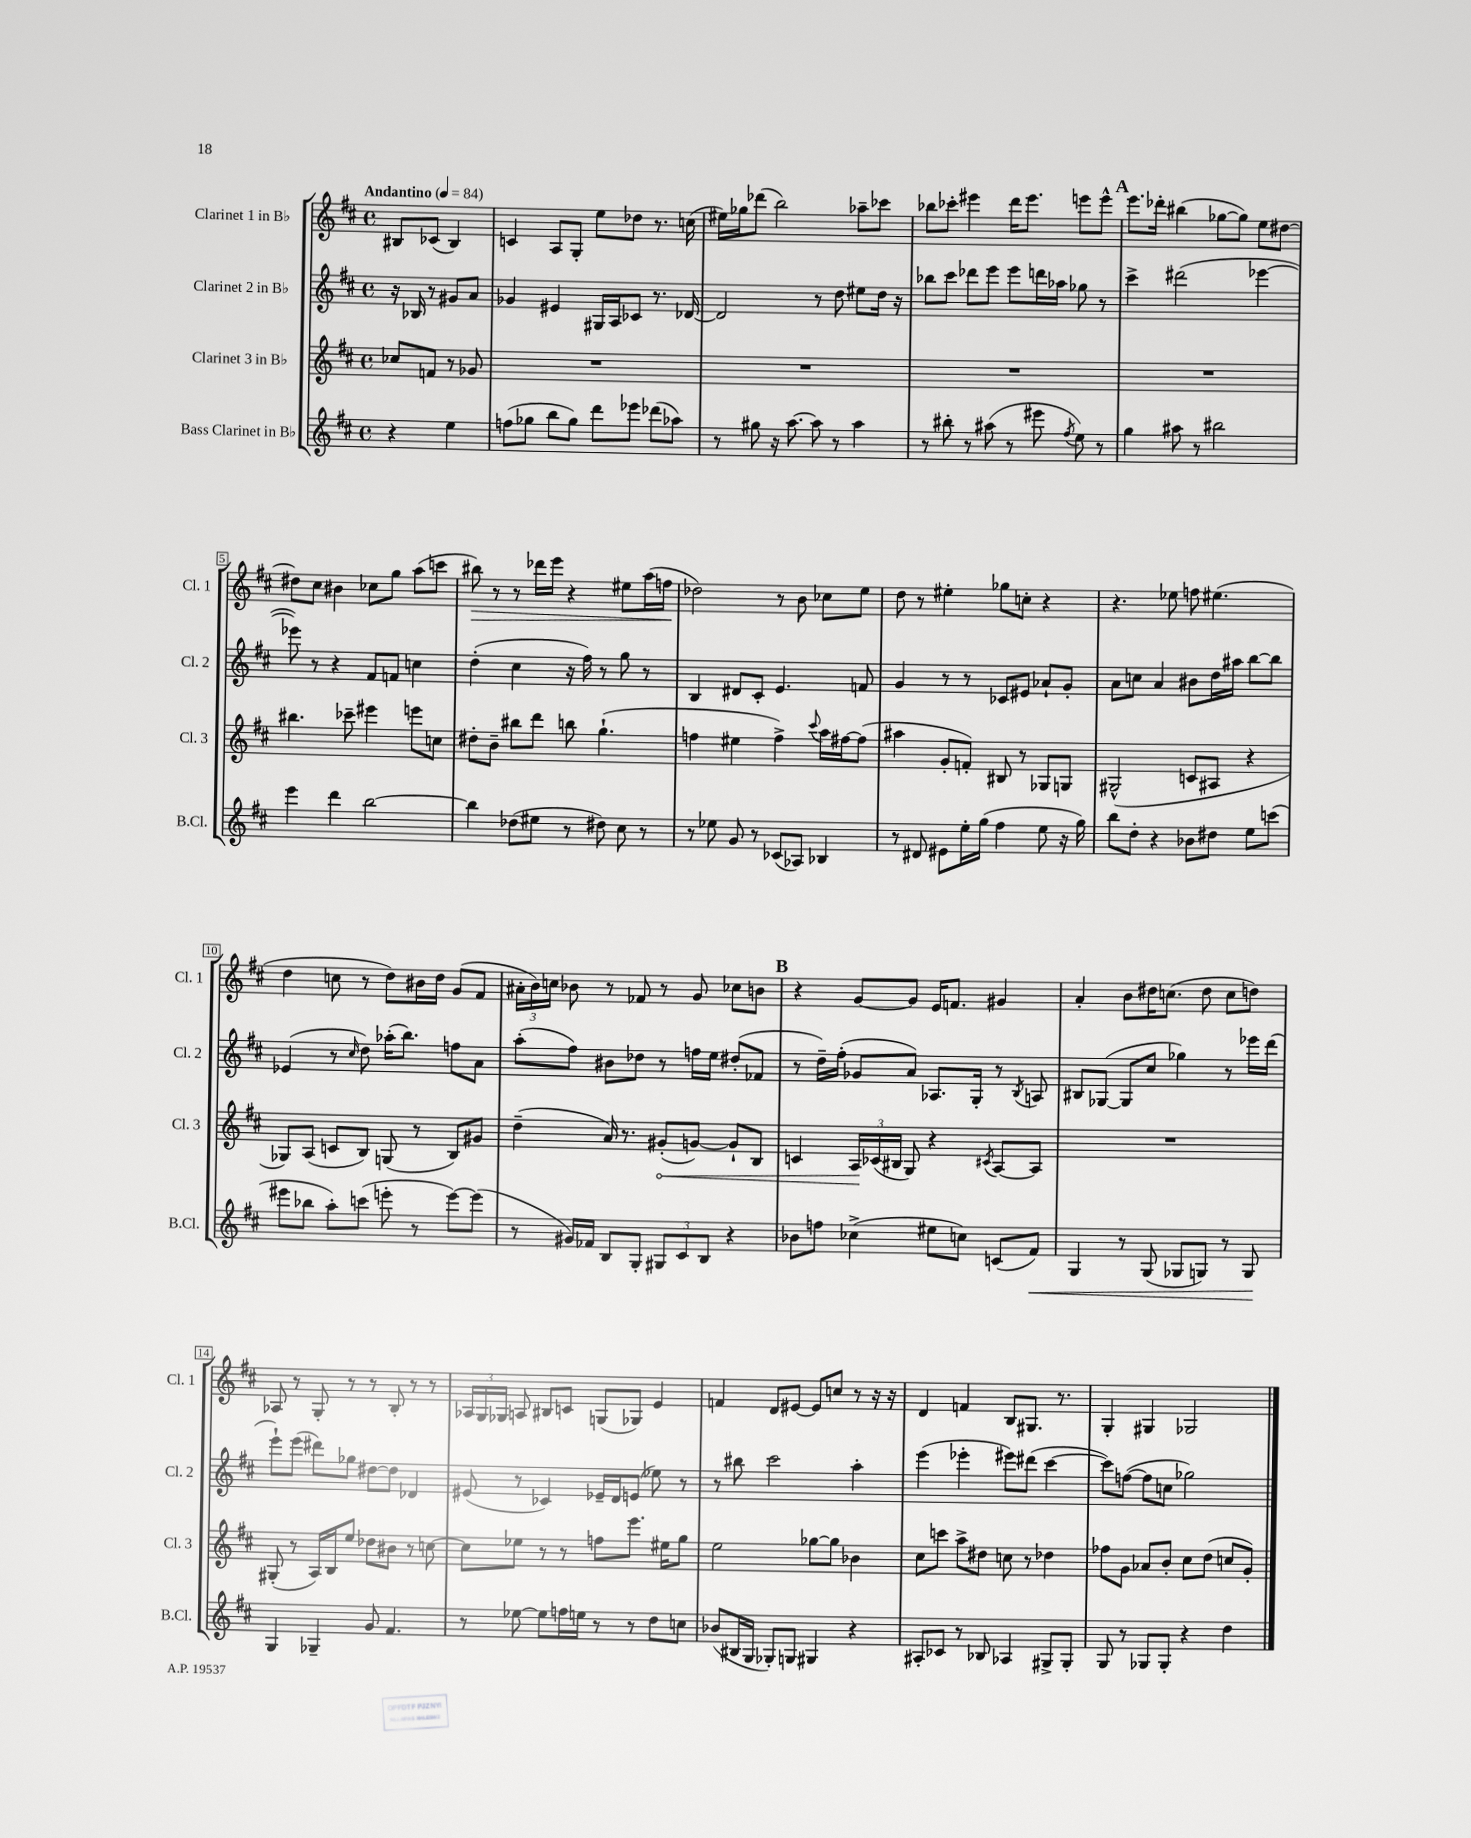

**kern	**dynam	**kern	**dynam	**kern	**kern	**dynam
*part4	*part4	*part3	*part3	*part2	*part1	*part1
*staff4	*staff4	*staff3	*staff3	*staff2	*staff1	*staff1
*I"Bass Clarinet in B♭	*	*I"Clarinet 3 in B♭	*	*I"Clarinet 2 in B♭	*I"Clarinet 1 in B♭	*
*I'B.Cl.	*	*I'Cl. 3	*	*I'Cl. 2	*I'Cl. 1	*
*clefG2	*	*clefG2	*	*clefG2	*clefG2	*
*k[f#c#]	*	*k[f#c#]	*	*k[f#c#]	*k[f#c#]	*
*M4/4	*	*M4/4	*	*M4/4	*M4/4	*
*met(c)	*	*met(c)	*	*met(c)	*met(c)	*
*MM84	*	*MM84	*	*MM84	*MM84	*
=	=	=	=	=	=	=
!	!	!	!	!	!LO:TX:a:B:t=Andantino	!
4r	.	8cc-X/L	.	16r	8B#X/L	.
.	.	.	.	16B-X/	.	.
.	.	8fn/J	.	8r	(8c-X/J	.
4ee\	.	8r	.	8g#X/L	4B#/)	.
.	.	8g-X/	.	8a/J	.	.
=1	=1	=1	=1	=1	=1	=1
(8ffn\L	.	1r	.	4g-X/	4cn/	.
8gg-X\J	.	.	.	.	.	.
8bb\L	.	.	.	4e#X/	8A/L	.
8gg-\J)	.	.	.	.	8G'/J	.
8ddd\L	.	.	.	16G#X/LL	8ee\L	.
.	.	.	.	16A/J	.	.
8eee-X\J	.	.	.	8c-X/J	8dd-X\J	.
(8ddd-X\L	.	.	.	8.r	8.r	.
8aa-X\J)	.	.	.	.	.	.
.	.	.	.	[16d-X/	(16ccn\	.
=2	=2	=2	=2	=2	=2	=2
8r	.	1r	.	2d-/]	16ee#X\LL)	.
.	.	.	.	.	16gg-X\J	.
8gg#X\	.	.	.	.	(8ddd-X\J	.
16r	.	.	.	.	2bb\)	.
[8.aa\	.	.	.	.	.	.
8aa\]	.	.	.	8r	.	.
8r	.	.	.	8dd\	.	.
4aa\	.	.	.	8ee#X\L	8aa-X~\L	.
.	.	.	.	16dd\Jk	8ccc-X\J	.
.	.	.	.	16r	.	.
=3	=3	=3	=3	=3	=3	=3
8r	.	1r	.	8bb-X\L	8bb-X\L	.
8bb#X'\	.	.	.	8ccc#\J	8ccc-X'\J	.
8r	.	.	.	8ddd-X\L	4eee#X\	.
(8aa#X\	.	.	.	8eee\J	.	.
8r	.	.	.	8eee\L	16ddd\KL	.
.	.	.	.	.	8.eee#\J	.
8eee#X\	.	.	.	16dddn\L	.	.
.	.	.	.	16aa-X\JJ	.	.
8qff#/	.	.	.	.	.	.
8ee\)	.	.	.	8gg-X\	8eeen\L	.
8r	.	.	.	8r	8eee^^\J	.
!!LO:REH:place=s1:t=A
=4	=4	=4	=4	=4	=4	=4
4gg\	.	1r	.	4ccc#^\	8.eee\L	.
.	.	.	.	.	16ddd-X'\Jk	.
8aa#X\	.	.	.	(2ddd#X\	(4bb#X\	.
8r	.	.	.	.	.	.
2bb#X\	.	.	.	.	[8gg-X\L	.
.	.	.	.	.	8gg-\J])	.
.	.	.	.	[4eee-X\	8ee\L	.
.	.	.	.	.	[8dd#X\J	.
!!LO:LB:g=z
=5	=5	=5	=5	=5	=5	=5
4eee\	.	4.bb#X\	.	8eee-X\])	8dd#X\L]	.
.	.	.	.	8r	8cc#\J	.
4ddd\	.	.	.	4r	4b#X\	.
.	.	8ccc-X~\	.	.	.	.
[2bb\	.	4eee#X\	.	8f#/L	8cc-X\L	.
.	.	.	.	8fn/J	8gg\J	.
.	.	8eeen\L	.	4ccn\	(8aa\L	.
.	.	8ccn\J	.	.	8cccn\J	.
=6	=6	=6	=6	=6	=6	=6
!	!	!	!	!	!	!LO:HP:b
4bb\]	.	8dd#X'\L	.	(4dd'\	8bb#X\)	>
.	.	8b~\J	.	.	8r	.
(8dd-X\L	.	8bb#X\L	.	4cc#\	8r	.
8ee#X\J	.	8ddd\J	.	.	16ddd-X\LL	.
.	.	.	.	.	16eee\JJ	.
8r	.	8bbn\	.	16r	4r	.
.	.	.	.	16ff#\)	.	.
8dd#X\)	.	(4.gg`\	.	8r	.	.
8cc#\	.	.	.	8gg\	8ee#X\L	.
8r	.	.	.	8r	(16aa\L	.
.	.	.	.	.	16ffn\JJ	.
.	.	.	.	.	.	]
=7	=7	=7	=7	=7	=7	=7
8r	.	4ffn\	.	4B/	2dd-X\)	.
8ee-X\	.	.	.	.	.	.
8g/	.	4ee#X\	.	8d#X/L	.	.
8r	.	.	.	8c#'/J	.	.
(8c-X/L	.	4ff^\)	.	4.e/	8r	.
8A-X/J)	.	.	.	.	8b\	.
.	.	8qqccc#/	.	.	.	.
4B-X/	.	16aa\LL	.	.	8cc-X\L	.
.	.	[16ff#X\J	.	.	.	.
.	.	(8ff#\J]	.	8fn/	8ee\J	.
=8	=8	=8	=8	=8	=8	=8
8r	.	4aa#X\	.	4g/	8dd\	.
8d#X/	.	.	.	.	8r	.
8e#X\L	.	8g'/L	.	8r	4ee#X'\	.
16ee'\L	.	8fn'/J)	.	8r	.	.
(16gg\JJ	.	.	.	.	.	.
4ff#\	.	8B#X/	.	8c-X/L	8gg-X\L	.
.	.	8r	.	8e#X/J	8ccn'\J	.
8ee\	.	8G-X/L	.	8a-X`/L	4r	.
16r	.	8Gn/J	.	8g'/J	.	.
16gg\)	.	.	.	.	.	.
=9	=9	=9	=9	=9	=9	=9
8bb\L	.	(2G#X^^/	.	8a\L	4.r	.
8dd'\J	.	.	.	8ccn\J	.	.
4r	.	.	.	4a/	.	.
.	.	.	.	.	8ee-X\	.
8b-X\L	.	8cn/L	.	8b#X\L	8ffn\	.
8dd#X\J	.	8A#X/J	.	16dd\L	(4.ee#X\	.
.	.	.	.	16aa#X\JJ	.	.
8ee\L	.	4r	.	[8bb\L	.	.
(8cccn\J	.	.	.	8bb\J]	.	.
!!LO:LB:g=z
=10	=10	=10	=10	=10	=10	=10
8eee#X\L	.	8G-X/L)	.	(4e-X/	4dd\	.
8bb-X\J	.	(8A/J	.	.	.	.
8aa'\L)	.	8cn/L	.	8r	8ccn\	.
.	.	.	.	16qqcc#/	.	.
(8cccn\J	.	8B/J)	.	8dd\)	8r	.
8eeen'\	.	(8Gn/	.	(16aa-X'\KL	8dd\L)	.
.	.	.	.	8.bb\J)	.	.
8r	.	8r	.	.	16b#X\L	.
.	.	.	.	.	16dd\JJ	.
[8eee\L)	.	8B/L)	.	8ffn\L	(8g/L	.
(8eee\J]	.	8g#X/J	.	8a\J	8f#/J	.
=11	=11	=11	=11	=11	=11	=11
8r	.	(4dd~\	.	(8aa'\L	24a#X'\LL	.
.	.	.	.	.	24b\)	.
.	.	.	.	.	24ccn\JJ	.
16g#X/LL)	.	.	.	8ff#\J)	8b-X\	.
16f-X/JJ	.	.	.	.	.	.
8B/L	.	16a/)	.	8b#X\L	8r	.
.	.	8.r	.	.	.	.
8G'/J	.	.	.	8dd-X\J	8f-X/	.
!	!	!	!LO:HP:b	!	!	!
12G#X/L	.	(8g#X'/L	<	8r	8r	.
12c#/	.	.	.	.	.	.
.	.	[8gn/J)	.	16ffn\LL	8g/	.
12B/J	.	.	.	.	.	.
.	.	.	.	16ee\JJ	.	.
4r	.	8g`/L]	.	(8dd#X'/L	8cc-X\L	.
.	.	8B/J	.	8f-X/J	8bn\J	.
!!LO:REH:place=s1:t=B
=12	=12	=12	=12	=12	=12	=12
8b-X\L	.	4cn/	.	8r	4r	.
8ffn\J	.	.	.	16dd~\LL)	.	.
.	.	.	.	(16ff#'\JJ	.	.
(4cc-X^\	.	24A/LL	.	8g-X/L	[8g/L	.
.	.	(24c-X/	[	.	.	.
.	.	24B#X/JJ	.	.	.	.
.	.	8G/)	.	8a/J)	8g/J]	.
8ee#X\L	.	4r	.	8.A-X/L	16e/KL	.
.	.	.	.	.	8.fn/J	.
8ccn\J)	.	.	.	.	.	.
.	.	.	.	16G'/Jk	.	.
.	.	8qc#X/	.	.	.	.
(8cn/L	.	[8A/L	.	8r	4g#X/	.
.	.	.	.	8qB/	.	.
!	!LO:HP:b	!	!	!	!	!
8f#/J)	<	8A/J]	.	8An/	.	.
=13	=13	=13	=13	=13	=13	=13
4G/	.	1r	.	8B#X/L	4a'/	.
.	.	.	.	([8G-X/J	.	.
8r	.	.	.	8G-/L]	8b\L	.
(8G/	.	.	.	8cc#/J	16dd#X\K	.
.	.	.	.	.	(8.ccn\J	.
8G-X/L	.	.	.	4gg-X\)	.	.
8Gn/J)	.	.	.	.	8dd#\	.
8r	.	.	.	8r	8cc\L	.
8G/	.	.	.	16eee-X\LL	8ddn\J)	.
.	.	.	.	(16ddd\JJ	.	.
.	[	.	.	.	.	.
!!LO:LB:g=z
=14	=14	=14	=14	=14	=14	=14
4G/	.	(8G#X'/	.	8eee`\L)	8A-X/	.
.	.	8r	.	(8eee\J	8r	.
4G-X~/	.	16A/LL)	.	8ddd#X\L)	8G'/	.
.	.	16B/J	.	.	.	.
.	.	8ee/J	.	8gg-X\J	8r	.
8g/	.	8dd-X\L	.	[8dd#X\L	8r	.
4.f#/	.	8b#X\J	.	8dd#\J]	8B'/	.
.	.	8r	.	4d-X/	8r	.
.	.	[8ccn\	.	.	8r	.
=15	=15	=15	=15	=15	=15	=15
8r	.	8cc\L]	.	(8e#X/	24A-X/LL	.
.	.	.	.	.	24G/	.
.	.	.	.	.	24G-X/JJ	.
[8ee-X\	.	8ee-X\J	.	8r	8An/	.
8ee-\L]	.	8r	.	4c-X/)	8B#X/L	.
16ffn\L	.	8r	.	.	8cn/J	.
16een\JJ	.	.	.	.	.	.
8r	.	8ffn\L	.	16e-X~/LL	(8Gn/L	.
.	.	.	.	16d/J	.	.
8r	.	8.eee\J	.	(8en/J	8G-X/J)	.
8dd\L	.	.	.	8ee-X\)	4e/	.
.	.	16ee#X\KL	.	.	.	.
8ccn\J	.	8gg\J	.	8r	.	.
=16	=16	=16	=16	=16	=16	=16
(8b-X/L	.	2ee\	.	8r	4fn/	.
16B#X/L	.	.	.	8bb#X\	.	.
16G/JJ	.	.	.	.	.	.
8G-X'/L)	.	.	.	2ccc#\	8d/L	.
8Gn/J	.	.	.	.	[8e#X/J	.
4G#X/	.	[8gg-X\L	.	.	8e#/L]	.
.	.	8gg-\J]	.	.	8ccn/J	.
4r	.	4b-X\	.	4aa'\	8r	.
.	.	.	.	.	16r	.
.	.	.	.	.	16r	.
=17	=17	=17	=17	=17	=17	=17
8A#X'/L	.	8cc#\L	.	(4eee\	4d/	.
8c-X/J	.	8cccn\J	.	.	.	.
8r	.	8aa^\L	.	4eee-X'\	4fn/	.
8B-X/	.	8dd#X\J	.	.	.	.
4A-X/	.	8ccn\	.	8eee#X\L)	8B/L	.
.	.	8r	.	(8ddd#X\J	8.G#X/J	.
8G#X^/L	.	4dd-X\	.	[4ccc#\	.	.
.	.	.	.	.	8.r	.
8G#'/J	.	.	.	.	.	.
=18	=18	=18	=18	=18	=18	=18
8G/	.	8ff-X\L	.	8ccc#\L])	4G'/	.
8r	.	8g\J	.	([8ffn\J	.	.
8G-X/L	.	8a-X/L	.	8ff\L]	4G#X/	.
8G-'/J	.	8b'/J	.	8ccn\J	.	.
4r	.	8cc#\L	.	2gg-X\)	2G-X/	.
.	.	(8dd\J	.	.	.	.
4dd\	.	8ccn/L	.	.	.	.
.	.	8g'/J)	.	.	.	.
==	==	==	==	==	==	==
*-	*-	*-	*-	*-	*-	*-
